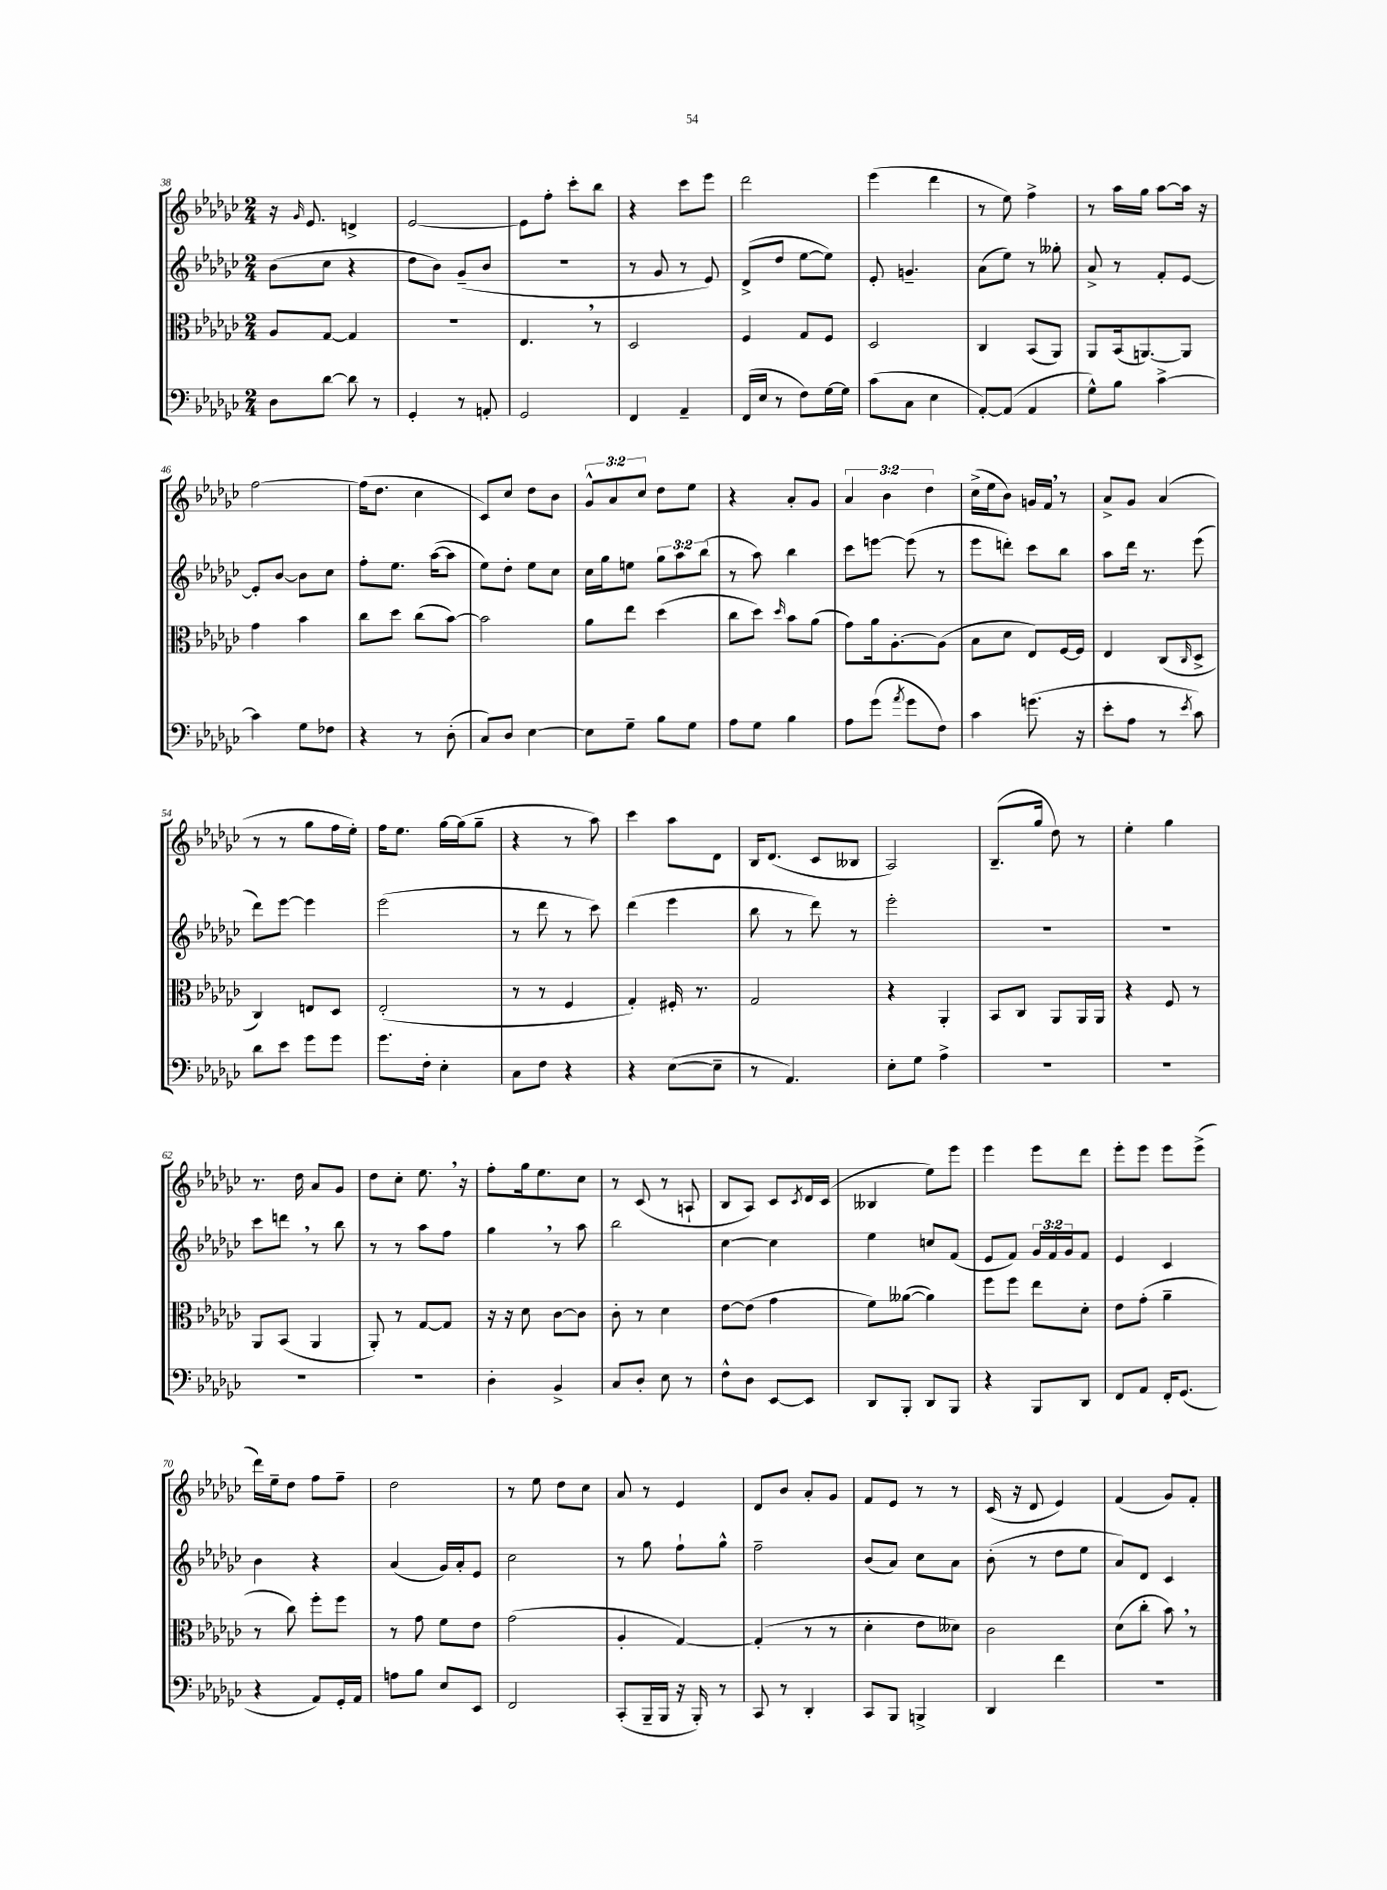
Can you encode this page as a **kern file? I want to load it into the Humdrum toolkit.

**kern	**kern	**kern	**kern
*staff4	*staff3	*staff2	*staff1
*clefF4	*clefC3	*clefG2	*clefG2
*k[b-e-a-d-g-c-]	*k[b-e-a-d-g-c-]	*k[b-e-a-d-g-c-]	*k[b-e-a-d-g-c-]
*M2/4	*M2/4	*M2/4	*M2/4
8D-	8A-	(8b-	16r
.	.	.	16qqg-
.	.	.	8.e-
[8d-	[8G-	8cc-	.
8d-]	4G-]	4r	4d^
8r	.	.	.
=	=	=	=
4GG-'	2r	8dd-	[2e-
.	.	8b-)	.
8r	.	(8g-~	.
8AA'	.	8b-	.
=	=	=	=
2GG-	4.E-	2r	8e-]
.	.	.	8ff'
.	.	.	8ccc-'
.	8r	.	8bb-
=	=	=	=
4FF	2D-	8r	4r
.	.	8g-	.
4AA-~	.	8r	8ccc-
.	.	8e-)	8eee-
=	=	=	=
(16FF	4F	(8d-^	2ddd-
16E-	.	.	.
8r	.	8dd-	.
8F)	8G-	[8ee-	.
[16G-	8F	8ee-])	.
16G-]	.	.	.
=	=	=	=
(8c-	2D-	8e-'	(4eee-
8C-	.	4.g~	.
4E-	.	.	4ddd-
=	=	=	=
[8AA-')	4C-	(8a-	8r
(8AA-]	.	8ee-)	8ee-)
4AA-	(8BB-	8r	4ff^
.	8AA-)	8gg--'	.
=	=	=	=
8G-^^)	8AA-	8a-^	8r
8B-	(16BB-	8r	16aa-
.	[8.AA)	.	16gg-
[4c-^	.	8f'	[8aa-
.	8AA]	[8e-	16aa-]
.	.	.	16r
=	=	=	=
4c-]	4g-	8e-']	[2ff
.	.	[8b-	.
8G-	4b-	8b-]	.
8F-	.	8cc-	.
=	=	=	=
4r	8cc-	8ff'	(16ff]
.	.	.	8.dd-
.	8dd-	8.ee-	.
8r	(8cc-	.	4cc-
.	.	([16aa-	.
(8D-'	[8b-)	8aa-]	.
=	=	=	=
8C-)	2b-]	8ee-)	8c-)
8D-	.	8dd-'	8cc-
[4E-	.	8ee-	8dd-
.	.	8cc-	8b-
=	=	=	=
8E-]	8a-	16cc-	12g-^^
.	.	16gg-	.
.	.	.	12a-
8G-~	8ee-	8ee	.
.	.	.	12cc-
8B-	(4dd-	12gg-	8dd-
.	.	12aa-	.
8G-	.	.	8ee-
.	.	(12bb-	.
=	=	=	=
8A-	8cc-	8r	4r
8G-	8dd-)	8aa-)	.
.	16qqdd-	.	.
4B-	8b-	4bb-	8a-'
.	(8a-	.	8g-
=	=	=	=
8A-	8g-)	8ccc-	6a-
(8g-	16a-	[8eee	.
.	.	.	6b-
.	[8.A-'	.	.
8qa-	.	.	.
8g-	.	(8eee]	.
.	.	.	6dd-
8F)	(8A-]	8r	.
=	=	=	=
4c-	8B-	8eee-	(16cc-^
.	.	.	16ee-
.	8d-	8ddd')	8b-)
(8.g	8E-)	8ccc-	16g
.	.	.	16f
.	[16F	8bb-	8r
16r	16F]	.	.
=	=	=	=
8e-'	4E-	8aa-	8a-^
8A-	.	16ddd-	8g-
.	.	8.r	.
8r	(8C-	.	(4a-
8qe-	16qqC-	.	.
8c-)	8D-^	(8eee-	.
=	=	=	=
8d-	4C-)	8ddd-)	8r
8e-	.	[8eee-	8r
8g-	8E	4eee-]	8gg-
8g-	8D-	.	16ff
.	.	.	16ee-')
=	=	=	=
8.g-	(2E-'	(2eee-	16ff
.	.	.	8.ee-
16F'	.	.	.
4E-'	.	.	[16gg-
.	.	.	(16gg-]
.	.	.	8gg-~
=	=	=	=
8C-	8r	8r	4r
8F	8r	8ddd-	.
4r	4F	8r	8r
.	.	8ccc-)	8aa-)
=	=	=	=
4r	4G-')	(4ddd-	4ccc-
([8E-	16F#'	4eee-	8aa-
.	8.r	.	.
8E-~]	.	.	8d-
=	=	=	=
8r	2G-	8bb-	16B-
.	.	.	(8.d-
4.AA-)	.	8r	.
.	.	8ddd-)	8c-
.	.	8r	8B--
=	=	=	=
8E-'	4r	2eee-'	2A-)
8G-	.	.	.
4A-^	4AA-'	.	.
=	=	=	=
2r	8BB-	2r	(8.B-~
.	8C-	.	.
.	.	.	16gg-
.	8AA-	.	8dd-)
.	16AA-	.	8r
.	16AA-	.	.
=	=	=	=
2r	4r	2r	4ee-'
.	8F	.	4gg-
.	8r	.	.
=	=	=	=
2r	8AA-	8ccc-	8.r
.	(8BB-	8ddd	.
.	.	.	16dd-
.	4AA-	8r	8a-
.	.	8bb-	8g-
=	=	=	=
2r	8AA-')	8r	8dd-
.	8r	8r	8cc-'
.	[8G-	8aa-	8.ee-
.	8G-]	8ff	.
.	.	.	16r
=	=	=	=
4D-'	16r	4gg-	8ff'
.	16r	.	.
.	8d-	.	16gg-
.	.	.	8.ee-
4BB-^	[8c-	8r	.
.	8c-]	8aa-	8cc-
=	=	=	=
8C-	8c-'	2bb-	8r
8D-'	8r	.	(8c-
8E-	4d-	.	8r
8r	.	.	8A`
=	=	=	=
8F^^	[8e-	[4cc-	8B-
8D-	(8e-]	.	8A-)
[8EE-	4g-	4cc-]	8c-
.	.	.	8qc-
8EE-]	.	.	16d-
.	.	.	(16c-
=	=	=	=
8DD-	8f)	4ee-	4B--
8BBB-'	([8a--	.	.
8DD-	4a--])	8cc	8ee-)
8BBB-	.	(8f	8eee-
=	=	=	=
4r	8ff	8e-	4eee-
.	8ff	8f)	.
8BBB-	8ee-	24g-	8eee-
.	.	24f	.
.	.	24g-	.
8DD-	8d-'	8f	8ddd-
=	=	=	=
8FF	8e-	4e-	8eee-'
8AA-	(8g-'	.	8eee-
16FF'	4a-~	4c-	8eee-
(8.GG-	.	.	.
.	.	.	(8eee-^
=	=	=	=
4r	8r	4b-	16ddd-)
.	.	.	16ee-~
.	8cc-)	.	8dd-
8AA-)	8ff'	4r	8ff
16GG-'	8ff	.	8ff~
16AA-	.	.	.
=	=	=	=
8A	8r	(4a-	2dd-
8B-	8g-	.	.
8E-	8f	16g-)	.
.	.	16a-'	.
8EE-	8e-	8e-	.
=	=	=	=
2FF	(2g-	2cc-	8r
.	.	.	8ee-
.	.	.	8dd-
.	.	.	8cc-
=	=	=	=
(8CC-'	4A-'	8r	8a-
16BBB-~	.	8gg-	8r
16BBB-	.	.	.
16r	[4G-)	8ff`	4e-
16BBB-')	.	.	.
8r	.	8gg-^^	.
=	=	=	=
8CC-	(4G-']	2ff~	8d-
8r	.	.	8b-
4DD-'	8r	.	8a-'
.	8r	.	8g-
=	=	=	=
8CC-	4d-'	(8b-	8f
8BBB-	.	8a-)	8e-
4BBB^	8e-	8cc-	8r
.	8d--)	8a-	8r
=	=	=	=
4DD-	2c-	(8b-'	(16c-
.	.	.	16r
.	.	8r	8d-
4f	.	8dd-	4e-)
.	.	8ee-	.
=	=	=	=
2r	(8d-	8a-)	(4f
.	8cc-'	8d-	.
.	8b-)	4c-	8g-)
.	8r	.	8f'
==	==	==	==
*-	*-	*-	*-
